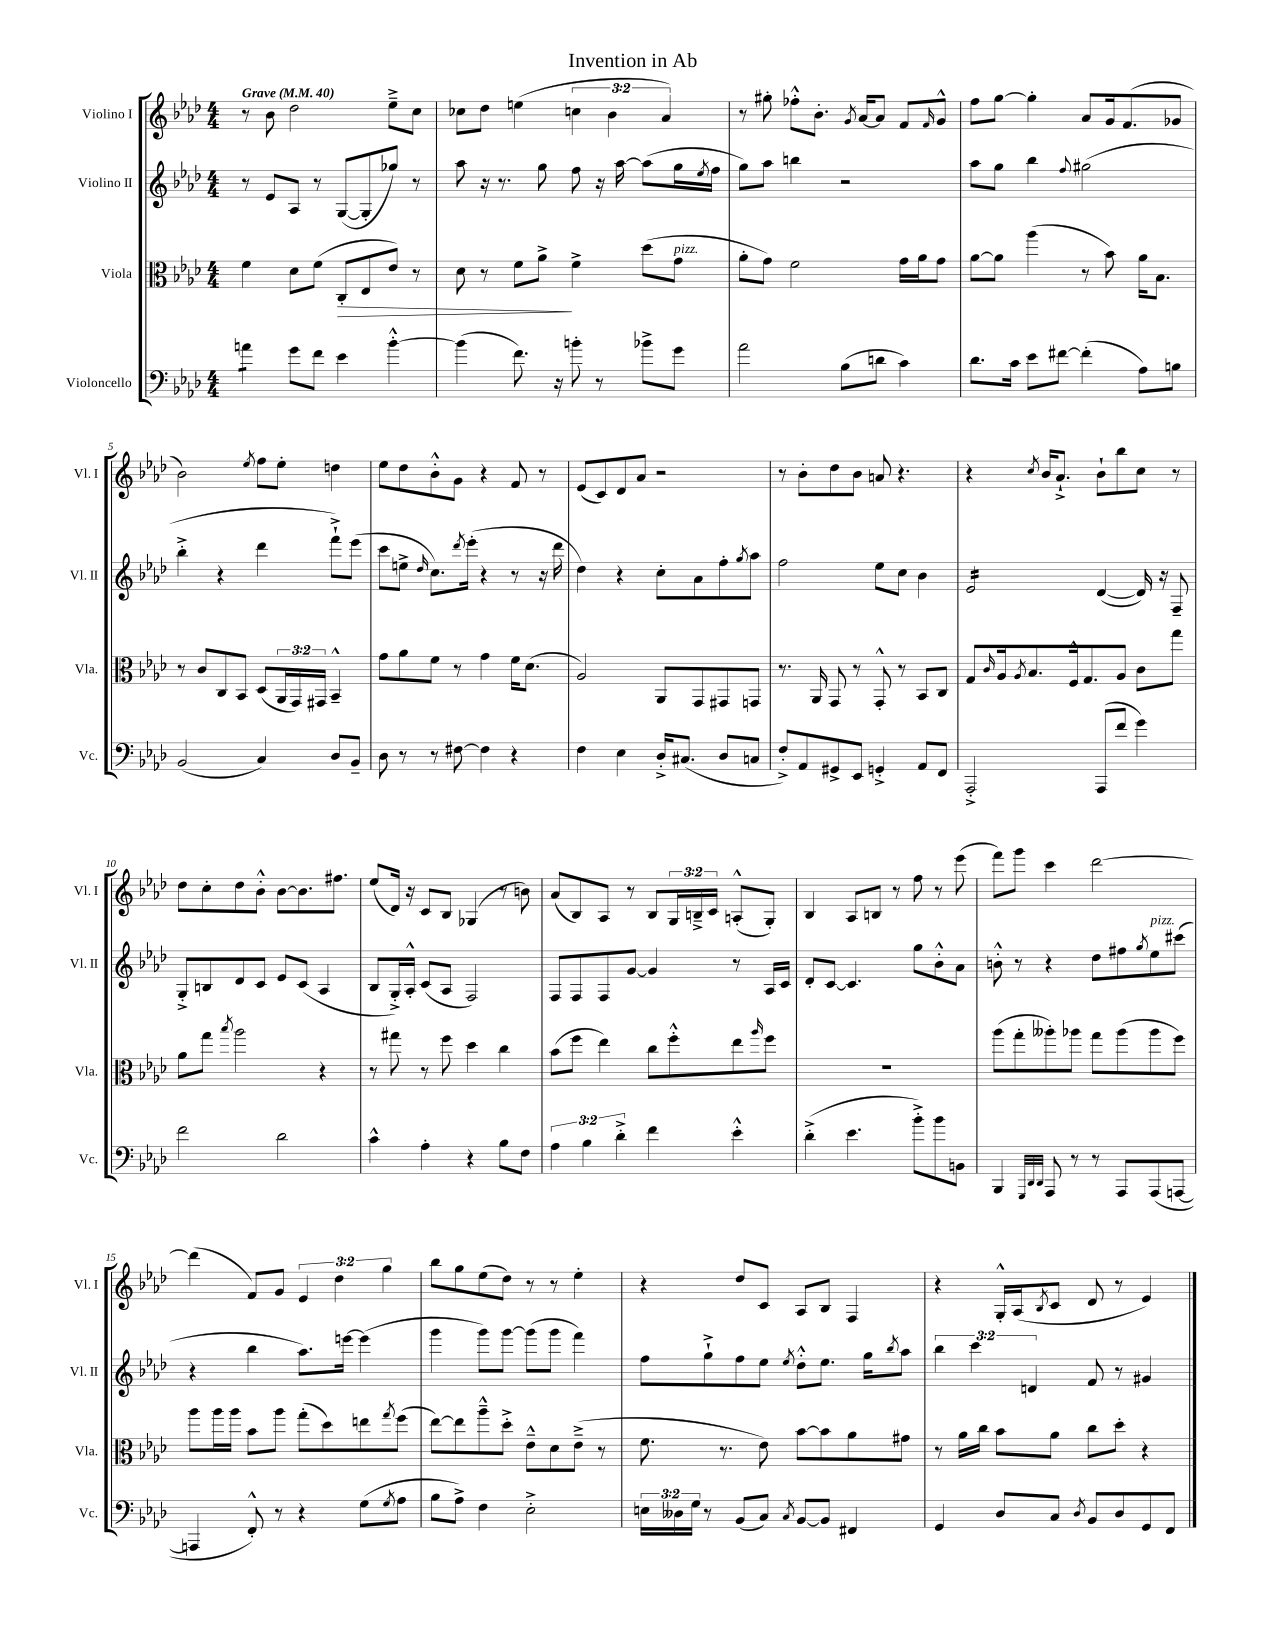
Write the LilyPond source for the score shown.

\header { title = "Invention in Ab" }
<<
\new StaffGroup <<
\new Staff = "s0" \with { instrumentName = "Violino I" shortInstrumentName = "Vl. I" } {
    \clef treble \key aes \major \numericTimeSignature \time 4/4 \override Staff.TupletNumber.text = #tuplet-number::calc-fraction-text \tempo "Grave" 4 = 40
    r8 bes'8 des''2 ees''8---> c''8 |
    ces''8 des''8 e''4( \tuplet 3/2 { c''4 bes'4 aes'4) } |
    r8 gis''8-. fes''8-.-^ bes'8.-. \acciaccatura { g'8 } aes'16~ aes'8 f'8 \grace { f'16 } g'8-^ |
    f''8 g''8~ g''4-. aes'8 g'16 f'8.( ges'8 |
    bes'2) \acciaccatura { ees''8 } f''8 ees''8-. d''4 |
    ees''8 des''8 bes'8-.-^ g'8 r4 f'8 r8 |
    ees'8( c'8) des'8 aes'8 r2 |
    r8 bes'8-. des''8 bes'8 a'8 r4. |
    r4 \acciaccatura { c''8 } bes'16 aes'8.-!-> bes'8-! bes''8 c''8 r8 |
    des''8 c''8-. des''8 bes'8-.-^ bes'8~ bes'8. fis''8. |
    ees''8( des'16) r16 c'8 bes8 ges4( r8 b'8) |
    aes'8( bes8) aes8 r8 bes8 \tuplet 3/2 { g16 b16---> c'16 } a8-.-^( g8-.) |
    bes4 aes8 b8 r8 f''8 r8 ees'''8( |
    f'''8) g'''8 c'''4 des'''2~ |
    des'''4( f'8) g'8 \tuplet 3/2 { ees'4 des''4 g''4 } |
    bes''8 g''8 ees''8( des''8) r8 r8 ees''4-. |
    r4 des''8 c'8 aes8 bes8 f4 |
    r4 g16-.-^ aes16( \acciaccatura { bes8 } c'8 des'8 r8 ees'4) \bar "|." |
}
\new Staff = "s1" \with { instrumentName = "Violino II" shortInstrumentName = "Vl. II" } {
    \clef treble \key aes \major \numericTimeSignature \time 4/4 \override Staff.TupletNumber.text = #tuplet-number::calc-fraction-text
    r8 ees'8 aes8 r8 g8~( g8-. ges''8) r8 |
    aes''8 r16 r8. g''8 f''8 r16 aes''16~ aes''8( g''16 \acciaccatura { ees''8 } f''16 |
    g''8) aes''8 b''4 r2 |
    aes''8 g''8 bes''4 \appoggiatura { f''8 } gis''2( |
    bes''4-.-> r4 des'''4 f'''8-!->) ees'''8( |
    c'''8 e''8-> \grace { des''16 } c''8.) \acciaccatura { des'''8 } ees'''16-.( r4 r8 r16 des'''16 |
    des''4) r4 c''8-. aes'8 f''8-. \acciaccatura { g''8 } aes''8 |
    f''2 ees''8 c''8 bes'4 |
    ees'2:16 des'4~( des'16) r16 f8-- |
    g8-.-> b8 des'8 c'8 ees'8 c'8( aes4 |
    bes8 g16-.->) aes16-.-^ c'8( aes8 f2) |
    f8 f8 f8 g'8~ g'4 r8 aes16 c'16 |
    des'8-. c'8~ c'4. g''8 bes'8-.-^ aes'8 |
    b'8-.-^ r8 r4 des''8 fis''8 \acciaccatura { g''8 } ees''8^\markup { \italic "pizz." } cis'''8( |
    r4 bes''4 aes''8.) e'''16~ e'''4( |
    g'''4 g'''8) g'''8~ g'''8( g'''8 f'''4) |
    f''8 g''8-!-> f''8 ees''8 \acciaccatura { ees''8 } des''8-.-^ ees''8. g''16 \acciaccatura { bes''8 } aes''8 |
    \tuplet 3/2 { bes''4 c'''4 d'4 } f'8 r8 gis'4 \bar "|." |
}
\new Staff = "s2" \with { instrumentName = "Viola" shortInstrumentName = "Vla." } {
    \clef alto \key aes \major \numericTimeSignature \time 4/4 \override Staff.TupletNumber.text = #tuplet-number::calc-fraction-text
    f'4 des'8 f'8( c8-.\> ees8 ees'8) r8 |
    des'8 r8 f'8 aes'8->\! f'4-> des''8( g'8^\markup { \italic "pizz." } |
    aes'8-. g'8) f'2 g'16 aes'16 g'8 |
    aes'8~ aes'8 aes''4( r8 bes'8) aes'16 bes8. |
    r8 c'8 c8 bes,8 des8( \tuplet 3/2 { aes,16 g,16) gis,16 } bes,4---^ |
    g'8 aes'8 f'8 r8 g'4 f'16 des'8.( |
    aes2) aes,8 g,8 gis,8 g,8 |
    r8. aes,16 g,8 r8 g,8-.-^ r8 bes,8 c8 |
    g8 \grace { c'16 } aes16 \acciaccatura { aes8 } bes8. f16-^ g8. aes8 c'8 g''8 |
    aes'8 g''8 \acciaccatura { bes''8 } aes''2 r4 |
    r8 gis''8 r8 f''8 des''4 c''4 |
    bes'8( f''8 ees''4) c''8 f''8-.-^ ees''8 \grace { aes''16 } f''8 |
    R1 |
    aes''8( g''8-. aeses''8-.) aes''8 g''8 aes''8( aes''8 f''8) |
    aes''8 aes''16 aes''16 bes'8 aes''8 g''8-.( des''8) e''8 \acciaccatura { g''8 } f''8( |
    ees''8~) ees''8 aes''8---^ des''8-.-> ees'8---^ des'8 ees'8--->( r8 |
    f'8. r8. ees'8) bes'8~ bes'8 aes'8 gis'8 |
    r8 aes'16 c''16 bes'8 aes'8 c''8 des''8-. r4 \bar "|." |
}
\new Staff = "s3" \with { instrumentName = "Violoncello" shortInstrumentName = "Vc." } {
    \clef bass \key aes \major \numericTimeSignature \time 4/4 \override Staff.TupletNumber.text = #tuplet-number::calc-fraction-text
    a'4:8 g'8 f'8 ees'4 bes'4~-.-^ |
    bes'4( f'8.) r16 b'8-. r8 bes'8-> g'8 |
    aes'2 bes8( d'8 c'4) |
    des'8. c'16 ees'8 fis'8~ fis'4-.( aes8) b8 |
    bes,2( c4) des8 bes,8-- |
    des8 r8 r8 fis8~ fis4 r4 |
    f4 ees4 des16-.-> cis8.( des8 c8 |
    f8-.->) aes,8 gis,8-> ees,8 g,4-.-> aes,8 f,8 |
    aes,,2-.-> aes,,8( f'8 g'4) |
    f'2 des'2 |
    c'4-^ aes4-. r4 bes8 f8 |
    \tuplet 3/2 { aes4 bes4 des'4-.-> } f'4 ees'4-.-^ |
    des'4-.->( ees'4. bes'8-.->) bes'8 b,8 |
    bes,,4 \grace { g,,32 des,32 des,32 } aes,,8 r8 r8 aes,,8 aes,,8( a,,8~ |
    a,,4 f,8-.-^) r8 r4 g8( \acciaccatura { g8 } aes8 |
    bes8 aes8->) f4 ees2-.-> |
    \tuplet 3/2 { e16 deses16 g16 } r8 bes,8( c8) \acciaccatura { c8 } bes,8~ bes,8 fis,4 |
    g,4 des8 c8 \acciaccatura { des8 } bes,8 des8 g,8 f,8 \bar "|." |
}
>>
>>
